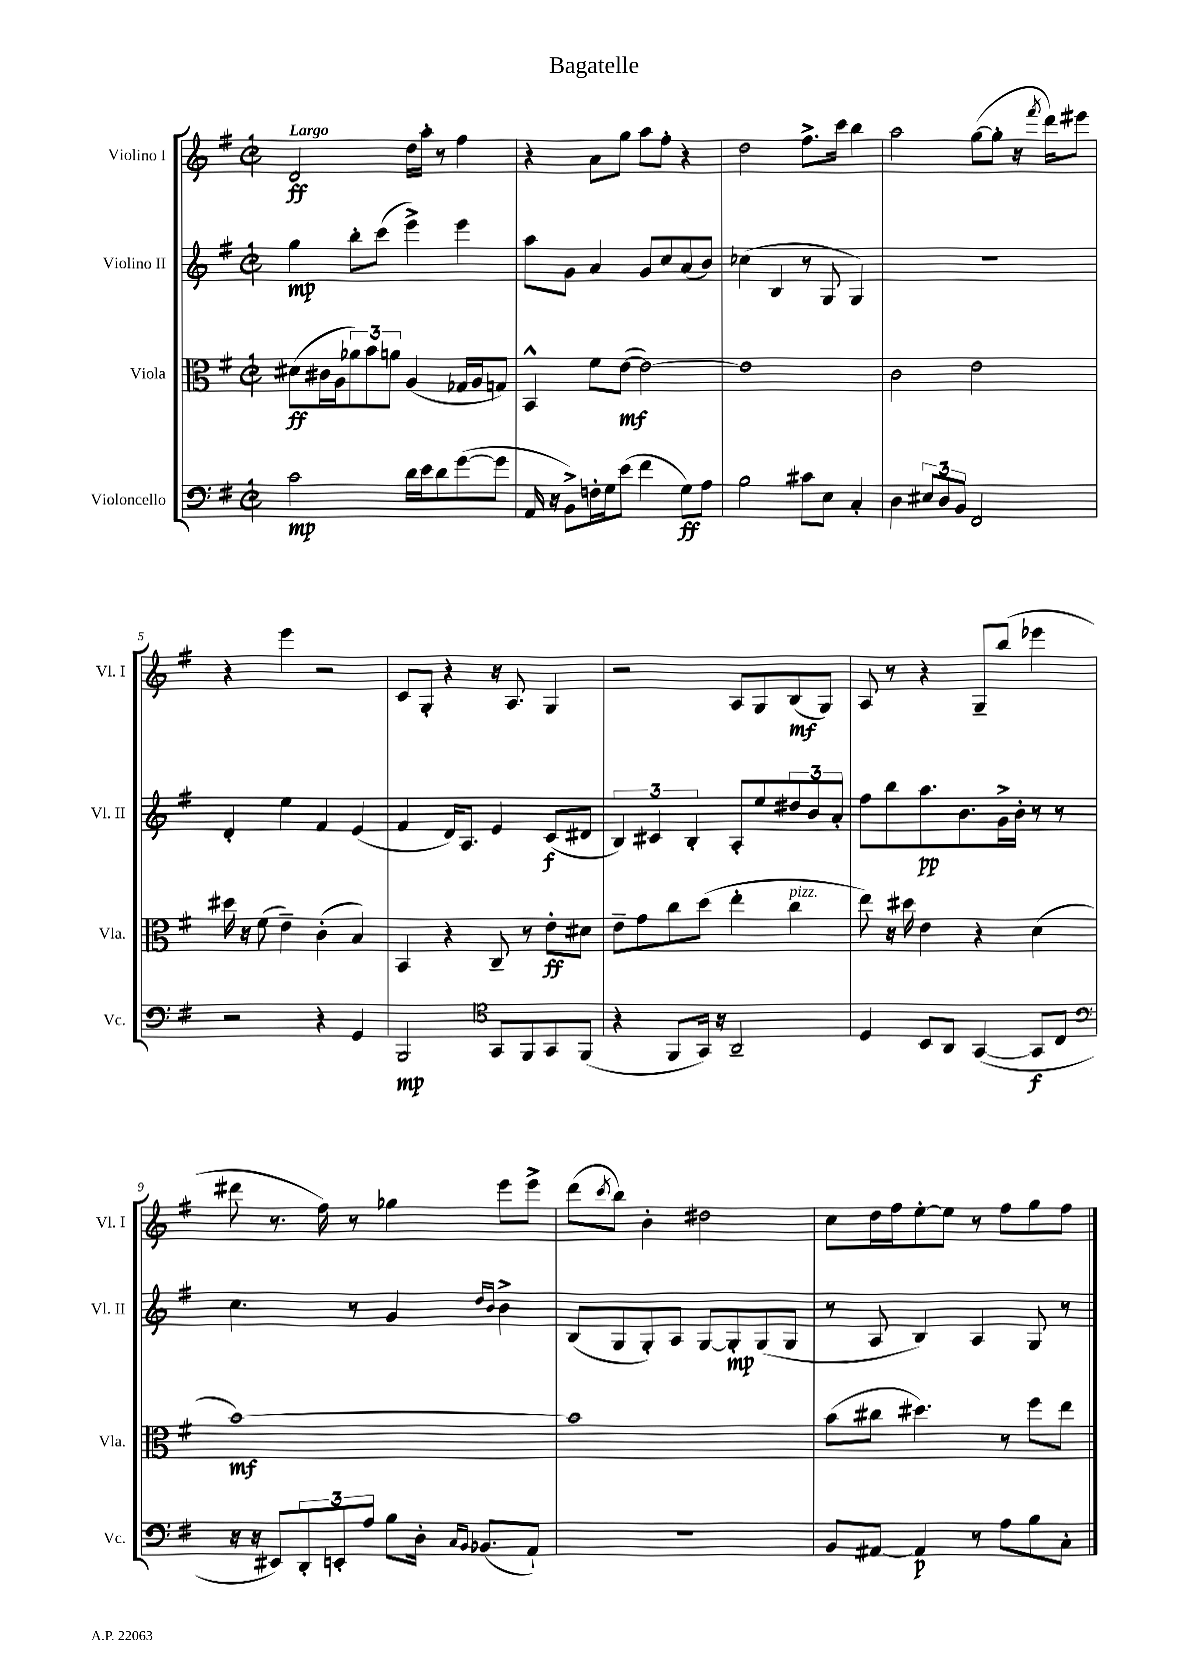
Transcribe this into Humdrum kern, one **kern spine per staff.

**kern	**dynam	**kern	**dynam	**kern	**dynam	**kern	**dynam
*part4	*part4	*part3	*part3	*part2	*part2	*part1	*part1
*staff4	*staff4	*staff3	*staff3	*staff2	*staff2	*staff1	*staff1
*I"Violoncello	*	*I"Viola	*	*I"Violino II	*	*I"Violino I	*
*I'Vc.	*	*I'Vla.	*	*I'Vl. II	*	*I'Vl. I	*
*clefF4	*	*clefC3	*	*clefG2	*	*clefG2	*
*k[f#]	*	*k[f#]	*	*k[f#]	*	*k[f#]	*
*M2/2	*	*M2/2	*	*M2/2	*	*M2/2	*
*met(c|)	*	*met(c|)	*	*met(c|)	*	*met(c|)	*
=1	=1	=1	=1	=1	=1	=1	=1
!	!	!	!	!	!	!LO:TX:a:B:t=Largo	!
2c\	mp	(8d#X\L	ff	4gg\	mp	2d/	ff
.	.	16c#X\L	.	.	.	.	.
.	.	16A\J	.	.	.	.	.
.	.	12a-X\)	.	8bb'\L	.	.	.
.	.	12b\	.	.	.	.	.
.	.	.	.	(8ccc\J	.	.	.
.	.	12an\J	.	.	.	.	.
16d\LL	.	(4A/	.	4eee^\)	.	16dd\LL	.
16e\J	.	.	.	.	.	16aa'\JJ	.
8d\	.	.	.	.	.	8r	.
([8g\	.	16G-X/LL	.	4eee\	.	4ff#\	.
.	.	16A/J	.	.	.	.	.
8g\J]	.	8Gn/J)	.	.	.	.	.
=2	=2	=2	=2	=2	=2	=2	=2
16AA/	.	4BB^^/	.	8aa\L	.	4r	.
16r	.	.	.	.	.	.	.
8BB^\L)	.	.	.	8g\J	.	.	.
16Fn'\L	.	8f#\L	.	4a/	.	8a\L	.
16G\J	.	.	.	.	.	.	.
(8e\J	.	([8e\J	mf	.	.	8gg\J	.
4f#\	.	2e\_)	.	8g/L	.	8aa\L	.
.	.	.	.	8cc/	.	8ff#'\J	.
8G\L)	ff	.	.	(8a/	.	4r	.
8A\J	.	.	.	8b/J)	.	.	.
=3	=3	=3	=3	=3	=3	=3	=3
2B\	.	1e]	.	(4cc-X\	.	2dd\	.
.	.	.	.	4B/	.	.	.
8c#X\L	.	.	.	8r	.	8.ff#^\L	.
8E\J	.	.	.	8G/	.	.	.
.	.	.	.	.	.	16ccc\Jk	.
4C'/	.	.	.	4G/)	.	4bb\	.
=4	=4	=4	=4	=4	=4	=4	=4
4D\	.	2c\	.	1r	.	2aa\	.
12E#X/L	.	.	.	.	.	.	.
12D/	.	.	.	.	.	.	.
12BB/J	.	.	.	.	.	.	.
2FF#/	.	2e\	.	.	.	([8gg\L	.
.	.	.	.	.	.	8gg'\J]	.
.	.	.	.	.	.	16r	.
.	.	.	.	.	.	8qfff#/	.
.	.	.	.	.	.	16ddd\KL)	.
.	.	.	.	.	.	8eee#X\J	.
!!LO:LB:g=z
=5	=5	=5	=5	=5	=5	=5	=5
2r	.	16dd#X\	.	4d'/	.	4r	.
.	.	16r	.	.	.	.	.
.	.	(8f#\	.	.	.	.	.
.	.	4e~\)	.	4ee\	.	4eee\	.
4r	.	(4c'\	.	4f#/	.	2r	.
4GG/	.	4B/)	.	(4e/	.	.	.
=6	=6	=6	=6	=6	=6	=6	=6
2BBB/	mp	4BB/	.	4f#/	.	8c/L	.
.	.	.	.	.	.	8G'/J	.
.	.	4r	.	16d/KL)	.	4r	.
.	.	.	.	8.A/J	.	.	.
*clefC4	*	*	*	*	*	*	*
8GG/L	.	8C~/	.	4e/	.	16r	.
.	.	.	.	.	.	8.A/	.
8FF#/	.	8r	.	.	.	.	.
8GG/	.	8e'\L	ff	(8c/L	f	4G/	.
(8FF#/J	.	8d#X\J	.	8d#X/J	.	.	.
=7	=7	=7	=7	=7	=7	=7	=7
4r	.	8e~\L	.	6B/)	.	2r	.
.	.	8g\	.	.	.	.	.
.	.	.	.	6c#X/	.	.	.
8FF#/L	.	8cc\	.	.	.	.	.
.	.	.	.	6B'/	.	.	.
16GG/Jk)	.	(8dd\J	.	.	.	.	.
16r	.	.	.	.	.	.	.
2AA~/	.	4ee'\	.	8A'/L	.	8A/L	.
.	.	.	.	8ee/	.	8G/	.
!	!	!LO:TX:a:i:t=pizz.	!	!	!	!	!
.	.	4cc\	.	12dd#X/	.	(8B/	mf
.	.	.	.	12b/	.	.	.
.	.	.	.	.	.	8G/J)	.
.	.	.	.	12a'/J	.	.	.
=8	=8	=8	=8	=8	=8	=8	=8
4D/	.	8ee\)	.	8ff#\L	.	8A/	.
.	.	16r	.	8bb\	.	8r	.
.	.	16dd#X\	.	.	.	.	.
8BB/L	.	4e\	.	8.aa\	pp	4r	.
8AA/J	.	.	.	.	.	.	.
.	.	.	.	8.b\	.	.	.
([4GG/	.	4r	.	.	.	8G~/L	.
.	.	.	.	16g^\L	.	(8bb/J	.
.	.	.	.	16b'\JJ	.	.	.
8GG/L]	f	(4d\	.	8r	.	4eee-X\	.
8C/J	.	.	.	8r	.	.	.
!!LO:LB:g=z
=9	=9	=9	=9	=9	=9	=9	=9
*clefF4	*	*	*	*	*	*	*
16r	.	[1b)	mf	4.cc\	.	8ddd#X\	.
16r	.	.	.	.	.	.	.
8EE#X/L)	.	.	.	.	.	8.r	.
12DD'/	.	.	.	.	.	.	.
.	.	.	.	.	.	16ff#\)	.
12EEn'/	.	.	.	.	.	.	.
.	.	.	.	8r	.	8r	.
12A/J	.	.	.	.	.	.	.
8B\L	.	.	.	4g/	.	4gg-X\	.
16D'\Jk	.	.	.	.	.	.	.
16qqC/LL	.	.	.	.	.	.	.
16qqBB/JJ	.	.	.	.	.	.	.
(8.BB-X/L	.	.	.	.	.	.	.
.	.	.	.	16qqdd/LL	.	.	.
.	.	.	.	16qqb/JJ	.	.	.
.	.	.	.	4b^\	.	8eee\L	.
8AA`/J)	.	.	.	.	.	8eee^\J	.
=10	=10	=10	=10	=10	=10	=10	=10
1r	.	1b]	.	(8B/L	.	(8ddd\L	.
.	.	.	.	.	.	8qccc/	.
.	.	.	.	8G/	.	8bb\J)	.
.	.	.	.	8G'/)	.	4b'\	.
.	.	.	.	8A/J	.	.	.
.	.	.	.	[8G/L	.	2dd#X\	.
.	.	.	.	8G'/]	mp	.	.
.	.	.	.	(8G/	.	.	.
.	.	.	.	8G/J	.	.	.
=11	=11	=11	=11	=11	=11	=11	=11
8BB/L	.	(8b\L	.	8r	.	8cc\L	.
[8AA#X/J	.	8cc#X\J	.	8A/	.	16dd\L	.
.	.	.	.	.	.	16ff#\J	.
4AA#/]	p	4.dd#X\)	.	4B/)	.	[8ee'\	.
.	.	.	.	.	.	8ee\J]	.
8r	.	.	.	4A/	.	8r	.
8A\L	.	8r	.	.	.	8ff#\L	.
8B\	.	8ff#\L	.	8G/	.	8gg\	.
8C'\J	.	8ee\J	.	8r	.	8ff#\J	.
==	==	==	==	==	==	==	==
*-	*-	*-	*-	*-	*-	*-	*-
